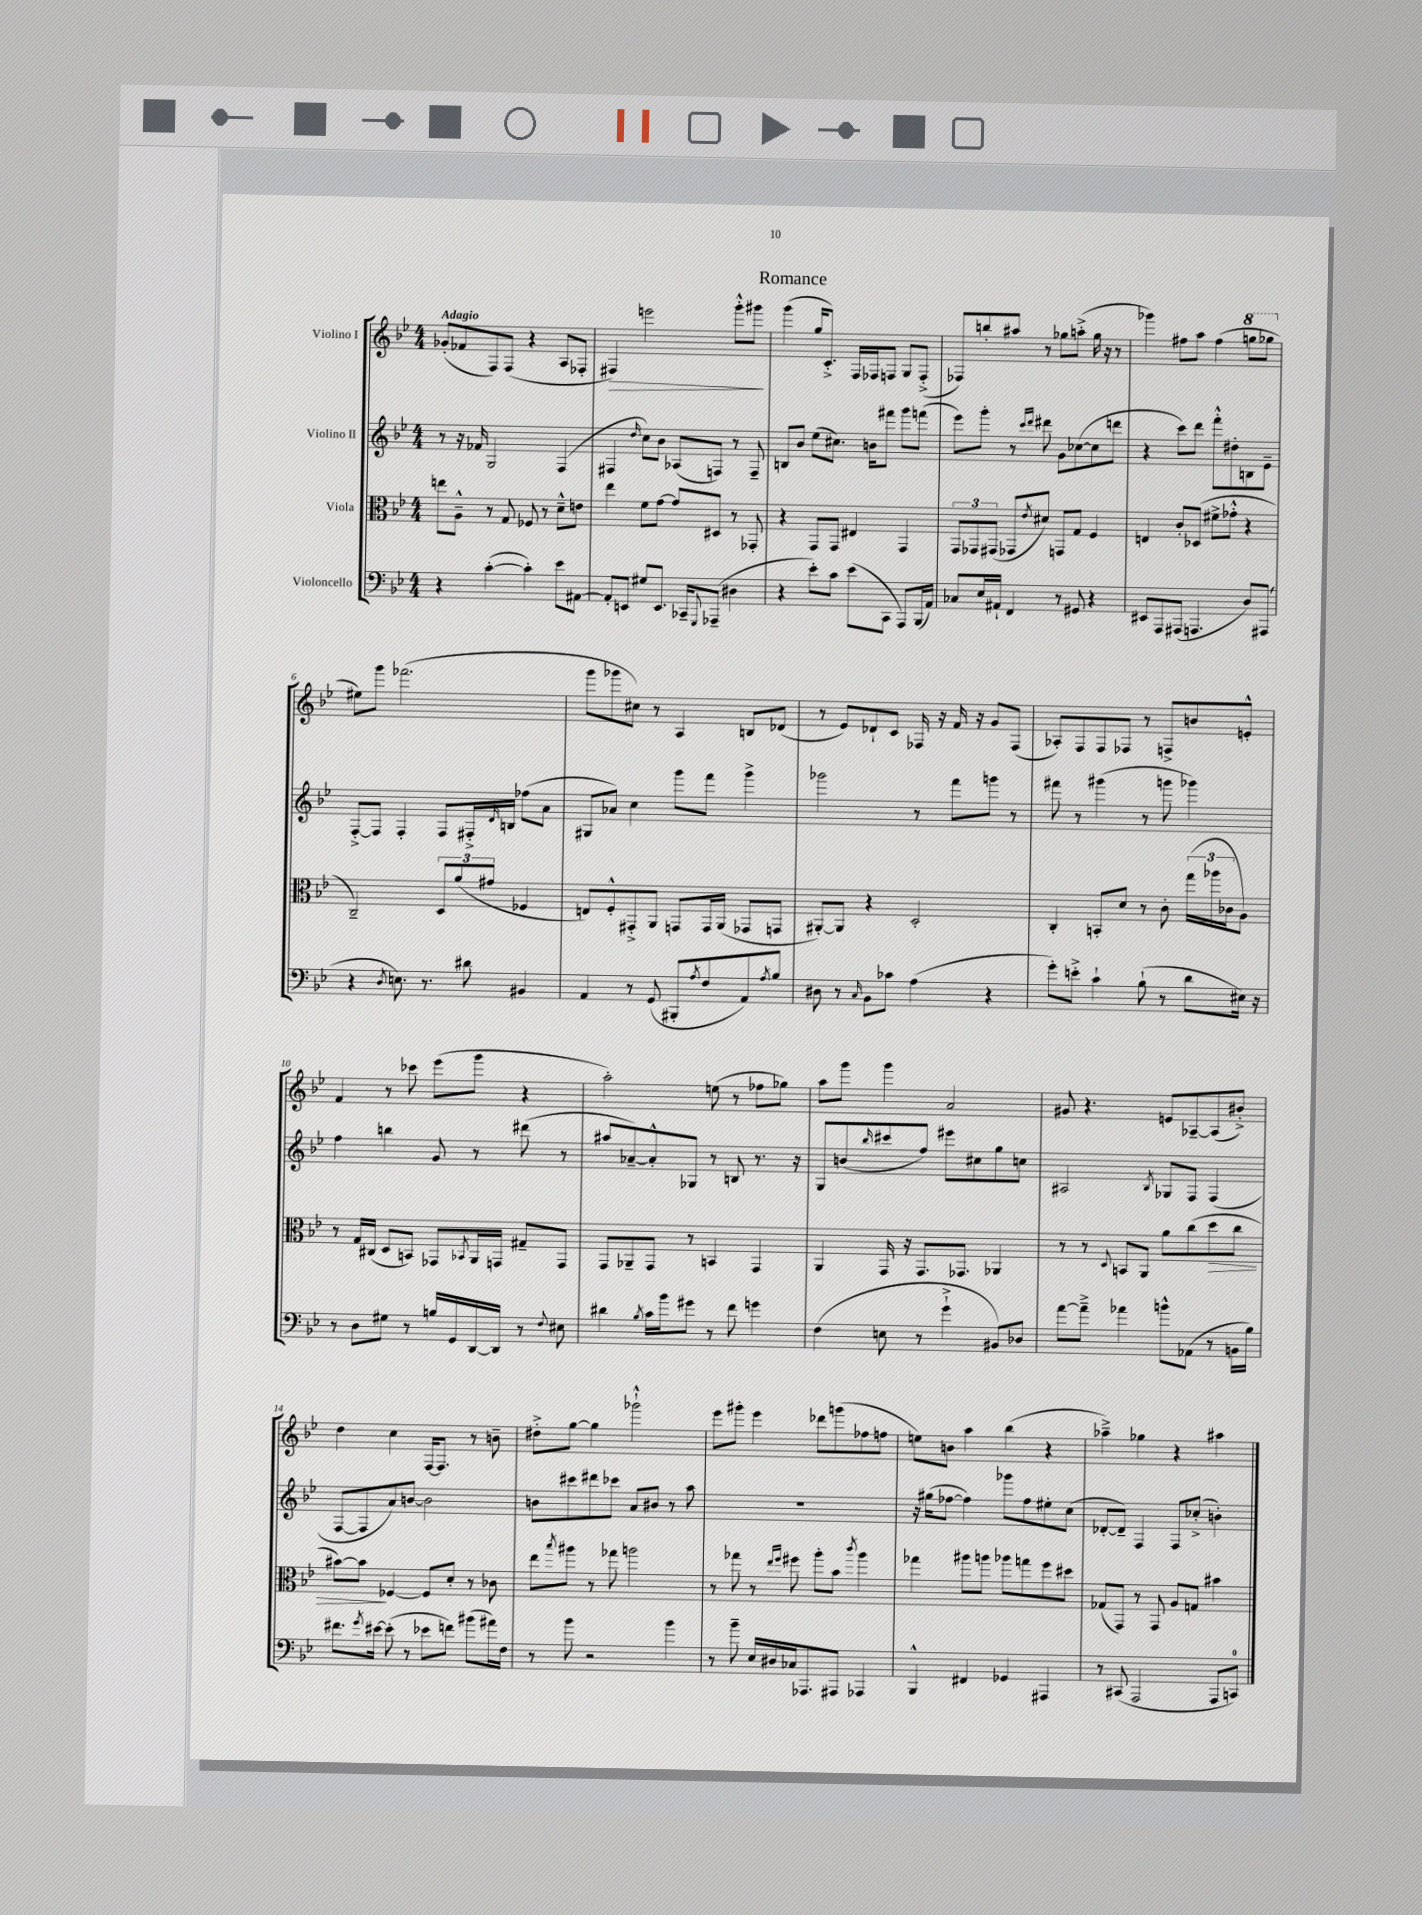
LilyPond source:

\header { title = "Romance" }
<<
\new StaffGroup <<
\new Staff = "s0" \with { instrumentName = "Violino I" } {
    \clef treble \key bes \major \numericTimeSignature \time 4/4 \tempo "Adagio"
    ges'8-.( fes'8 f8) f8( r4 a8 fes8-. |
    fis4\>) e'''2 g'''8-.-^ gis'''8\! |
    g'''4( g''16 c'8.-.->) f16 fes16 f8 g8 f8-.->( |
    fes8) b''8-. ais''8 r8 ges''8 a''8-.->( ges''16 r16 r8 |
    ges'''4) fis''8 a''8 fis''4( \ottava #1 g'''8 ges'''8 \ottava #0 |
    eis''8) g'''8 fes'''2.( |
    g'''8 ges'''8 cis''8) r8 a4 b8 des'8( |
    r8 ees'8) des'8-! c'8 fes16 r16 f'16 r16 g'8 fes8( |
    aes8-.) f8 f8 fes8 r8 f8-> b'8 e'8-.-^ |
    f'4 r8 ces'''8 ees'''8( g'''8 r4 |
    a''2-.) e''8( r8 fes''8 ges''8) |
    a''8 g'''8 g'''4 a'2 |
    gis'8 r4. e'8 aes8~-- aes8( bis'8-.->) |
    d''4 c''4 f16~ f8. r8 b'8-- |
    dis''8-.-> g''8~ g''4 ges'''2-!-^ |
    ees'''8 gis'''8-. ees'''4 des'''8 g'''8( fes''8 f''8 |
    e''8) b'8 a''4 bes''4( r4 |
    aes''4--->) ges''4 r4 ais''4 \bar "|." |
}
\new Staff = "s1" \with { instrumentName = "Violino II" } {
    \clef treble \key bes \major \numericTimeSignature \time 4/4
    r8 r16 fes'16 g2 f4( |
    fis4 \grace { d''16 } c''8) bes'8 aes8( f8) r8 f8-- |
    b8 bes'8 ees''8( cis''8.) b'16 fis'''8 g'''8 f'''8( |
    ees'''8) g'''8-. r8 \grace { c'''16 d'''16 } dis'''8 g'8 ces''8~( ces''8 d'''8 |
    r4 c'''8) d'''8 f'''8-.-^ dis''8-. b8 ees'8-- |
    f8~-.-> f8 f4-. f8 fis16-.-> \grace { d'16 } b16 fes''8( a'8 |
    gis8 aes'8) c''4 g'''8 f'''8 g'''4-> |
    ges'''2 r8 f'''8 g'''8 r8 |
    fis'''8 r8 gis'''4( r8 g'''8 ges'''4) |
    f''4 b''4 g'8 r8 dis'''8( r8 |
    ais''8 aes'8~--) aes'8-.-^ ges8 r8 b8 r8. r16 |
    g8 b'8( \grace { bes''16 } cis'''8 f''8) eis'''8 cis''8 g''8 c''8 |
    ais2 \acciaccatura { bes8 } ges8 f8 f4( |
    f8~ f8 a'8) b'8~ b'2 |
    b'8 cis'''8 dis'''8 ces'''8 a'8 bis'8 r8 a''8 |
    R1 |
    r16 gis''16( fes''8~ fes''4) ges'''8 fes''8 eis''8-. c''8( |
    des'8~-. des'8--) f4 f8 ces''8-.->( b'4-.) \bar "|." |
}
\new Staff = "s2" \with { instrumentName = "Viola" } {
    \clef alto \key bes \major \numericTimeSignature \time 4/4
    e''8 a8---^ r8 g8 fes8 r8 d'8---^ e'8 |
    ees''4 f'8 g'8~ g'8 dis8 r8 ges,8-. |
    r4 g,8 g,8 eis4 g,4 |
    \tuplet 3/2 { g,8 ges,8 gis,8( } ges,8 \acciaccatura { ees'8 } dis'8) g,8 g8 f4 |
    e4 c'8-. des8( fis'8-> ges'8-.-^ r4 |
    c2--) \tuplet 3/2 { d8 a'8( gis'8 } fes4 |
    e8) f8-.-^ gis,8-.-> a,8 g,8 g,16 a,16( ges,8 g,8 |
    ais,8~-.) ais,8 r4 d2-. |
    c4-. b,8-. d'8 r8 c'8-. \tuplet 3/2 { g''16( aes''16 ces'16 } a8) |
    r8 g16 cis16( d8 b,8) ges,8 \acciaccatura { bes,8 } a,16 g,16 gis8-- g,8 |
    g,8 aes,8-- g,8 r8 b,4 g,4 |
    a,4 g,16 r16 g,8. ges,8. aes,4 |
    r8 r8 \appoggiatura { d8 } b,8 a,8 a'8 c''8( d''8\> c''8 |
    bis'8~) bis'8\! fes4~ fes8 d'8-. r8 ces'8 |
    ees''8 \acciaccatura { bes''8 } ais''8 r8 ges''8 a''2 |
    r8 ges''8 r8 \grace { ees''16 f''16 } fis''8 a''8-. bes'8 \acciaccatura { c'''8 } a''4 |
    ges''4 ais''8 a''8 aes''8 g''8 f''8 dis''8 |
    ges8( g,8) r8 g,8 a8 g8 bis'4 \bar "|." |
}
\new Staff = "s3" \with { instrumentName = "Violoncello" } {
    \clef bass \key bes \major \numericTimeSignature \time 4/4
    r4 c'4~-.( c'4-.) ees'8 ais,8~ |
    ais,8-. e,8 gis8 e,8. ces,16-- \appoggiatura { g,,8 } aes,,8--( dis4 |
    r4 ees'8-.) c'8 ees'8( c,8 a,,8) bes,,16( a,16) |
    ces8 ees16 ais,16-! f,4 r8 gis,8 r4 |
    eis,8 a,,8 ais,,8( a,,4. d8) ais,,8( |
    r4 \acciaccatura { d8 } e8.) r8. dis'8 bis,4 |
    a,4 r8 g,8( bis,,8-. \acciaccatura { a8 } f8 a,8) \acciaccatura { a8 } bes8 |
    dis8 r8 \grace { c16 } bes,8 ces'8 a4( r4 |
    g'8-.) e'8-.-> c'4-! bes8-!( r8 d'8 eis16) r16 |
    r8 d8 gis8 r8 b16 g,16 d,16~ d,16 r8 \appoggiatura { f8 } eis8 |
    dis'4 \acciaccatura { bes8 } c'16 bes'16 gis'8 r8 f'8 g'4 |
    f4( e8 r8 g'4-!-> bis,8) des8 |
    a'8~ a'8---> aes'4 b'8-^ aes,8( r8 b,16 bes16) |
    fis'8. \acciaccatura { g'8 } eis'16~ eis'8-.( r8 ees'8 f'8) bis'8( ais'16) f16 |
    r8 bes'8 r2 bes'4 |
    r8 bes'8-- ees16 dis16 ces16 aes,,8. ais,,8 aes,,4 |
    bes,,4-^ fis,4 ges,4 ais,,4 |
    r8 cis,8( a,,2 a,,8 c,8-0) \bar "|." |
}
>>
>>
